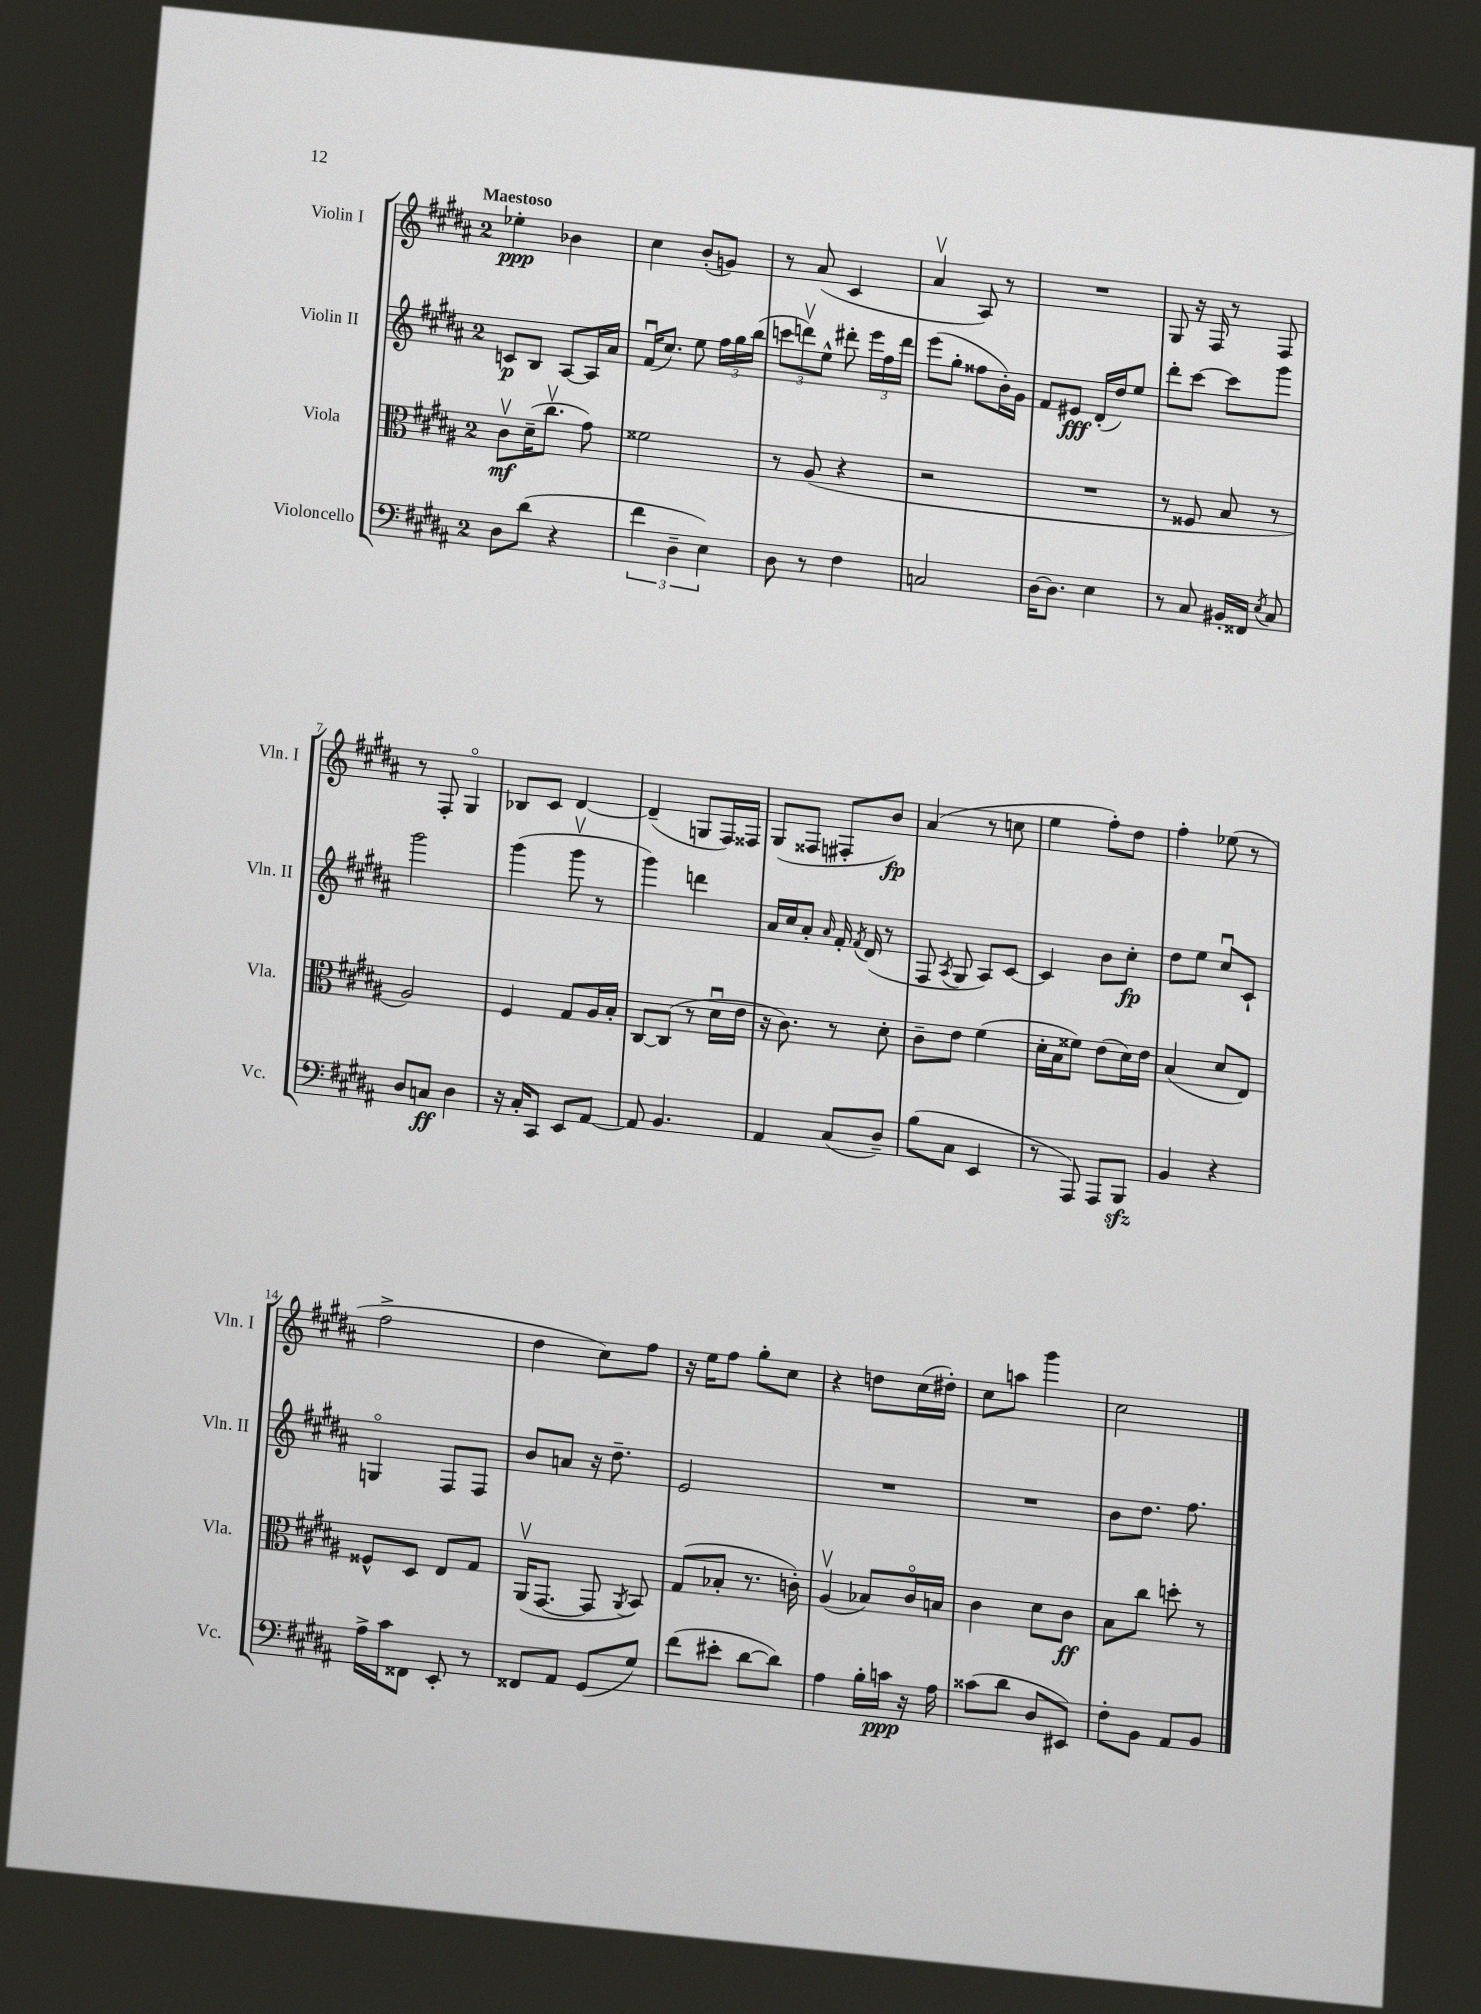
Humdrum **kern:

**kern	**kern	**kern	**kern
*staff4	*staff3	*staff2	*staff1
*clefF4	*clefC3	*clefG2	*clefG2
*k[f#c#g#d#a#]	*k[f#c#g#d#a#]	*k[f#c#g#d#a#]	*k[f#c#g#d#a#]
*M2/4	*M2/4	*M2/4	*M2/4
8D#	8c#v	8c	4ee-'
(8d#	(16d#~	8B	.
.	8.cc#v	.	.
4r	.	[8A#	4b-
.	8g#)	16A#]	.
.	.	16a#	.
=	=	=	=
6f#	2f##	(16f#u	4cc#
.	.	8.cc#)	.
6D#~	.	.	.
.	.	8ee	(8b'
6E)	.	.	.
.	.	24ff#	8g)
.	.	24gg#	.
.	.	(24bb	.
=	=	=	=
8D#	8r	12ccc	8r
.	.	12dddv)	.
8r	(8A#	.	(8a#
.	.	12ee^^	.
4F#	4r	8ddd#'	4c#
.	.	24eee	.
.	.	24ff#	.
.	.	24ddd#	.
=	=	=	=
2C	2r	(8eee	4a#v
.	.	8gg#'	.
.	.	8ff##	8A#)
.	.	16b')	8r
.	.	16g#	.
=	=	=	=
[16D#	2r	8f#	2r
8.D#]	.	.	.
.	.	8e#	.
4E	.	(16d#'	.
.	.	16dd#)	.
.	.	8ee	.
=	=	=	=
8r	8r	8ddd#'	8G#
8C#	8F##	[8ccc#	16r
.	.	.	16F#
16BB#'	8B	8ccc#]	8r
16FF##	.	.	.
8qE	.	.	.
8C#	8r	8ggg#	8F#
=	=	=	=
8D#	2A#)	2ggg#	8r
8C	.	.	8F#'
4D#	.	.	4G#o
=	=	=	=
16r	4F#	(4ggg#	8B-
16C#'	.	.	.
8CC#	.	.	8c#
8EE	8G#	8ggg#v	[4d#
[8AA#	16A#	8r	.
.	16B'	.	.
=	=	=	=
8AA#]	[8C#	4ggg#)	(4d#~]
4.BB	(8C#]	.	.
.	8r	4ddd	8G
.	16d#u	.	16F#)
.	16e	.	16F##
=	=	=	=
4AA#	16r	16a#	(8G#
.	8.c#)	16cc#	.
.	.	8a#'	8F##
.	.	16qqa#	.
(8C#	8r	16f#'	8F#'
.	.	8qf#	.
.	.	(16d#	.
8D#~)	8d#'	8r	8b)
=	=	=	=
(8B	8c#~	8F#	(4a#
.	.	8qA#	.
8C#	8e	8G#	.
4EE	(4f#	8A#)	8r
.	.	[8c#	8cc
=	=	=	=
8r	16d#'	4c#]	4ee
.	16B	.	.
8AAA#)	8f##)	.	.
8AAA#	(8e	8b	8ff#')
8BBB	16d#)	8cc#'	8dd#
.	16e	.	.
=	=	=	=
4BB	(4B	8dd#	4ff#'
.	.	8ee	.
4r	8d#	8cc#u	(8ee-
.	8E)	8c#`	8r
=	=	=	=
16A#^	8F##^^	4Go	2ff#^
16c#	.	.	.
8FF##	8D#	.	.
8EE'	8E	8F#	.
8r	8G#	8F#	.
=	=	=	=
8FF##	(16AA#v	8b	4dd#
.	[8.GG#	.	.
8AA#	.	8a	.
(8GG#	8GG#]	16r	8cc#)
.	.	8.dd#~	.
.	8qAA#	.	.
8G#)	8BB)	.	8ff#
=	=	=	=
(8f#	(8G#	2e	16r
.	.	.	16ee
8e#'	8B-'	.	8ff#
[8d#	8.r	.	8gg#'
8d#])	.	.	8cc#
.	16c')	.	.
=	=	=	=
4A#	(4A#v	2r	4r
16B'	8B-)	.	8dd
16c	.	.	.
16r	16c#o	.	(16cc#
16A#	16B	.	16dd#')
=	=	=	=
(8c##	4c#	2r	8cc#
8d#	.	.	8aa
8D#	8d#	.	4ggg#
8EE#)	8c#	.	.
=	=	=	=
8F#'	8B	8b	2cc#
8BB	8cc#	8.dd#	.
8AA#	8dd'	.	.
.	.	8.ff#	.
8BB	8r	.	.
==	==	==	==
*-	*-	*-	*-
